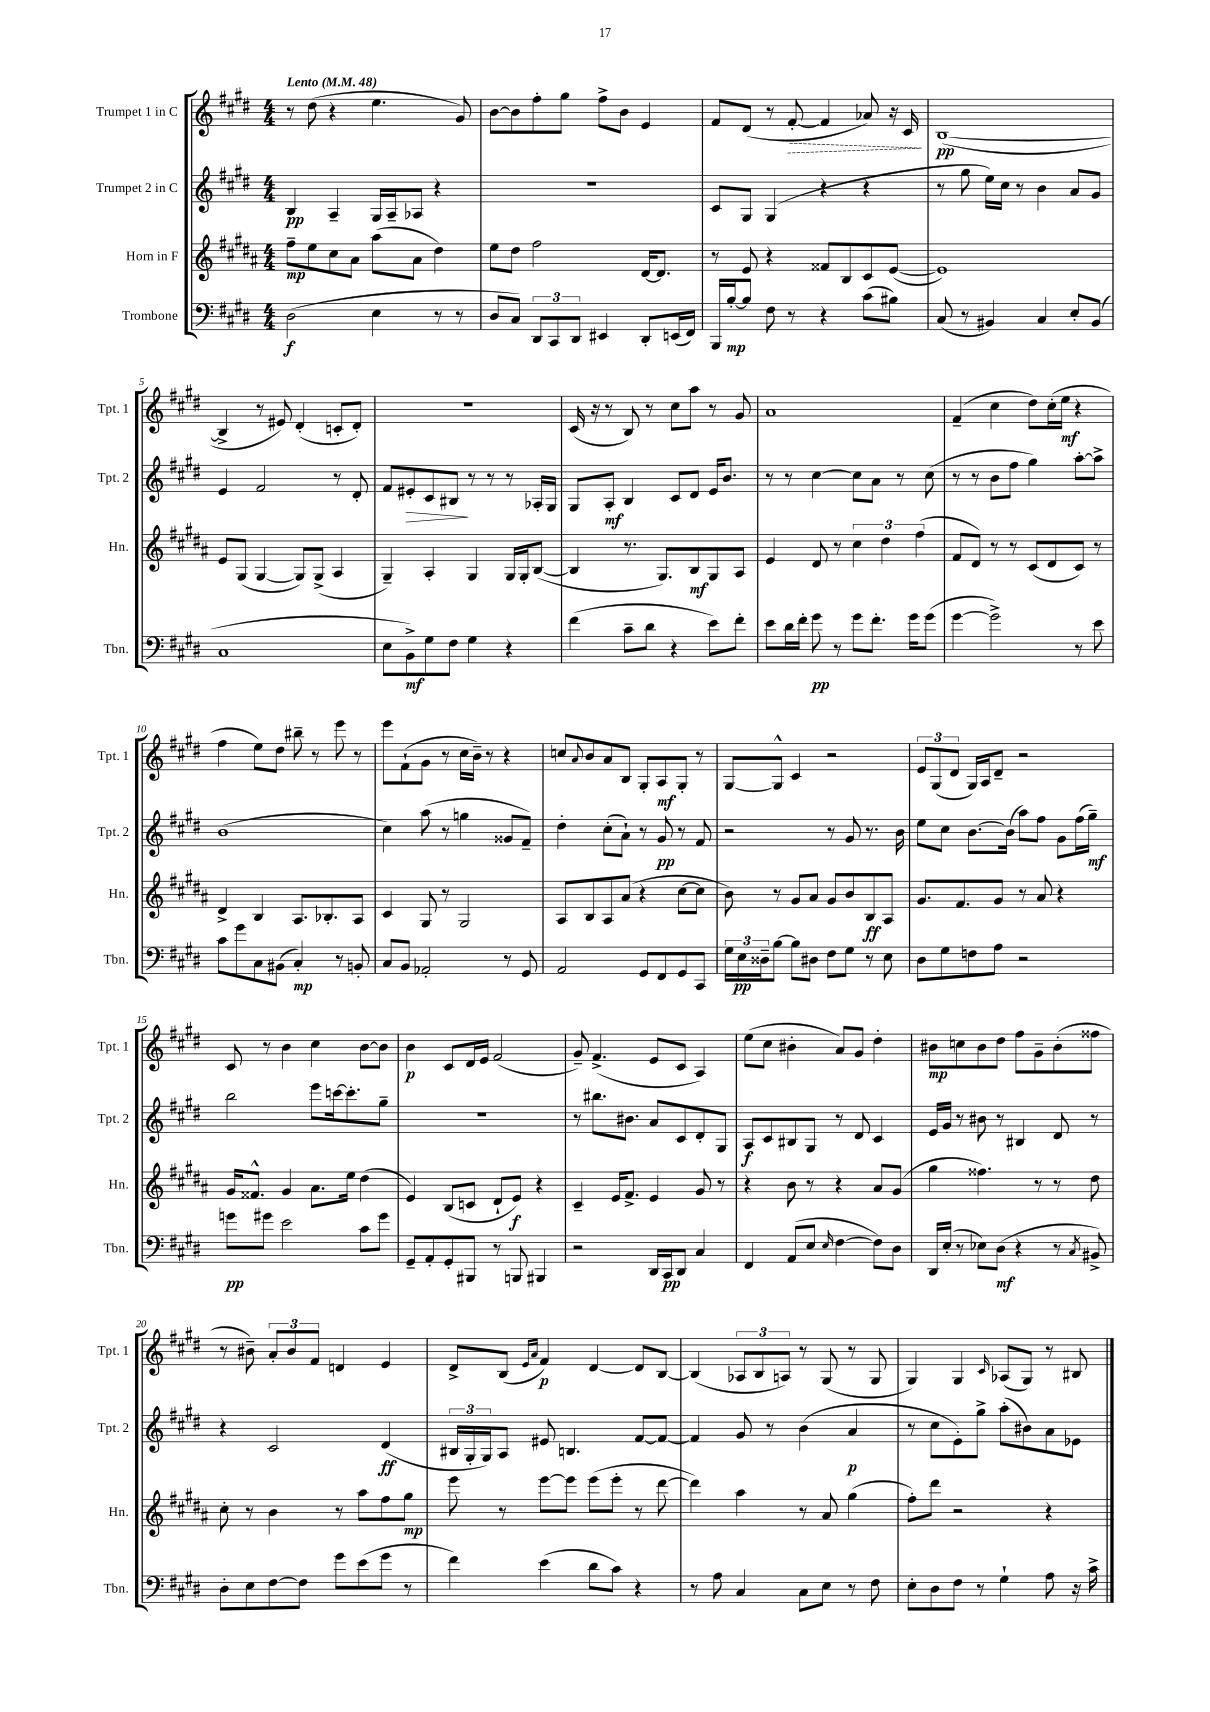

**kern	**kern	**kern	**kern
*staff4	*staff3	*staff2	*staff1
*clefF4	*clefG2	*clefG2	*clefG2
*k[f#c#g#d#]	*k[f#c#g#d#a#]	*k[f#c#g#d#]	*k[f#c#g#d#]
*M4/4	*M4/4	*M4/4	*M4/4
*MM48	*MM48	*MM48	*MM48
(2D#\	8ff#~\L	4B/	8r
.	8ee\	.	(8dd#\
.	8cc#\	4A~/	4r
.	8a#\J	.	.
4E\	(8aa#\L	16G#/LL	4.ee\
.	.	16A~/J	.
.	8a#\J	8A-/J	.
8r	4dd#\)	4r	.
8r	.	.	8g#/)
=	=	=	=
8D#/L	8ee\L	1r	[8b\L
8C#/J)	8dd#\J	.	8b\]
12DD#/L	2ff#\	.	8ff#'\
12CC#/	.	.	.
.	.	.	8gg#\J
12DD#/J	.	.	.
4EE#/	.	.	8ff#^\L
.	.	.	8b\J
8DD#'/L	[16d#/LK	.	4e/
.	8.d#/]J	.	.
(16EE/L	.	.	.
16FF#/JJ)	.	.	.
=	=	=	=
16BBB/LL	8r	8c#/L	8f#/L
[16B'/J	.	.	.
8B/]J	8e/	8G#/J	(8d#/J
8F#\	4r	(4G#/	8r
8r	.	.	[8f#'/
4r	8f##/L	4r	4f#/]
.	8B/	.	.
(8c#\L	8c#/	4r	8a-/)
8B#\J)	([8e/J	.	16r
.	.	.	16c#/
=	=	=	=
(8C#/	1e])	8r	([1B
8r	.	8gg#\	.
4BB#/)	.	16ee\LL)	.
.	.	16cc#\JJ	.
.	.	8r	.
4C#/	.	4b\	.
8E'/L	.	8a/L	.
(8BB#/J	.	8g#/J	.
=	=	=	=
1C#	8e/L	4e/	4B^/]
.	(8G#/J	.	.
.	[4G#/	2f#/	8r
.	.	.	8e#/)
.	8G#/]L)	.	(4d#'/
.	(8G#^/J	.	.
.	4A#/	8r	8c'/L
.	.	8d#'/	8d#'/J)
=	=	=	=
8E\L	4G#~/)	8f#/L	1r
8BB^\)	.	8e#'/	.
8G#\	4A#'/	8c#/	.
8F#\J	.	8B#/J	.
4G#\	4G#/	8r	.
.	.	8r	.
4r	16G#/LL	8r	.
.	16G#'/J	.	.
.	([8B/J	16A-'/LL	.
.	.	16G#/JJ	.
=	=	=	=
(4f#\	4B/]	8G#/L	(16c#/
.	.	.	16r
.	.	8A'/J	8r
8c#~\L	8.r	4B/	8B/)
8d#\J	.	.	8r
.	8.G#/L)	.	.
4r	.	8c#/L	8cc#\L
.	8B/	8d#/J	8aa\J
8e\L)	8G#/	16e/LK	8r
.	.	8.b/J	.
8f#'\J	8A#/J	.	8g#/
=	=	=	=
8e\L	4e/	8r	1a
16d#\L	.	8r	.
16f#'\JJ	.	.	.
8g#\	8d#/	[4cc#\	.
8r	8r	.	.
8g#\L	6cc#\	8cc#\]L	.
8.f#'\J	.	8a\J	.
.	6dd#\	.	.
.	.	8r	.
16g#\LK	.	.	.
.	(6ff#\	.	.
(8g#\J	.	(8cc#\	.
=	=	=	=
[4g#\	8f#/L	8r	(4f#~/
.	8d#/J)	8r	.
2g#^\])	8r	8b\L	4cc#\
.	8r	8ff#\J	.
.	(8c#/L	4gg#\)	8dd#\L)
.	8d#/	.	(16cc#'\L
.	.	.	16ee\JJ
8r	8c#/J)	[8aa'\L	4r
8e\	8r	8aa^\]J	.
=	=	=	=
8c#\L	4d#^/	(1b	4ff#\
8g#\	.	.	.
8C#\	4B/	.	8ee\L)
(8BB#\J	.	.	8dd#\J
4C#'/)	8.A#/L	.	8bb#~\
.	.	.	8r
.	8.B-'/	.	.
8r	.	.	8eee\
8BB'/	8A#/J	.	8r
=	=	=	=
8C#/L	4c#/	4cc#\)	8eee\L
8BB/J	.	.	(8f#`\
2AA-'/	8G#/	(8aa\	8g#\J
.	8r	8r	8r
.	2G#/	4gg\	16cc#\LL
.	.	.	16b~\JJ)
.	.	.	8r
8r	.	8g##/L	4r
8GG#/	.	8f#~/J)	.
=	=	=	=
2AA/	8A#/L	4dd#'\	8cc/L
.	.	.	8qqa/
.	8B/	.	8b/
.	8A#/	(8cc#'\L	8a/
.	(8a#/J	8a`\J)	8B/J
8GG#/L	4r	8r	8G#'/L
8FF#/	.	8g#/	8A/
8GG#/	[8cc#\L	8r	8G#'/J
8CC#/J	8cc#\]J	8f#/	8r
=	=	=	=
24G#\LL	8b\)	2r	[8G#/L
24E\	.	.	.
24D##~\J	.	.	.
[8B\J	8r	.	8G#^^/]J
8B\]L	8g#/L	.	4c#/
8D#\J	8a#/J	.	.
8F#\L	8g#/L	8r	2r
8G#\J	8b/	8g#/	.
8r	8B/	8.r	.
8E\	8A#/J	.	.
.	.	16b\	.
=	=	=	=
8D#\L	8.g#/L	8ee\L	12e/L
.	.	.	(12G#/
8G#\	.	8cc#\J	.
.	.	.	12d#/J
.	8.f#/	.	.
8F\	.	[8.b\L	16G#/LL)
.	.	.	16A/J
8A\J	8g#/J	.	8d#~/J
.	.	(16b\]Jk	.
2r	8r	8aa\L)	2r
.	8a#/	8ff#\J	.
.	4r	8g#\L	.
.	.	(16ff#\L	.
.	.	16gg#~\JJ)	.
=	=	=	=
8g\L	16g#/LK	2bb\	8c#/
.	8.f##^^/J	.	.
8g#\J	.	.	8r
2e\	4g#/	.	4b\
.	8.a#\L	8eee\L	4cc#\
.	.	[16ccc\k	.
.	16ee\Jk	8.ccc'\]	.
8c#\L	(4dd#\	.	[8b\L
8g#\J	.	8gg#~\J	8b\]J
=	=	=	=
8GG#~/L	4e/)	1r	4b\
8AA'/	.	.	.
8GG#'/	(8B/L	.	8c#/L
8BBB#/J	8c/J	.	16d#/L
.	.	.	16e/JJ
8r	8d#`/L	.	(2f#/
8BBB/	8e/J)	.	.
4BBB#/	4r	.	.
=	=	=	=
2r	4c#~/	8r	8g#~/)
.	.	8.bb#\L	(4.f#^/
.	16e/LK	.	.
.	8.f#^/J	8.b#\J	.
16DD#/LL	4e/	8a/L	8e/L
16CC#/J	.	.	.
8DD#/J	.	8c#/	8c#/J
4C#/	8g#/	8d#'/	4A/)
.	8r	8G#/J	.
=	=	=	=
4FF#/	4r	8A/L	(8ee\L
.	.	8c#/	8cc#\J
(8AA/L	8b\	8B#/	4b#'\
8E/J	8r	8G#/J	.
16qqE/	.	.	.
[4F#\	4r	8r	8a/L)
.	.	8d#/	8g#/J
8F#\]L)	8a#/L	4c#/	4dd#'\
8D#\J	(8g#/J	.	.
=	=	=	=
16DD#/LL	4gg#\	16e/LL	8b#\L
(16E'/JJ	.	16g#/JJ	.
8r	.	8r	8cc\
8E-\L)	4.ff##\)	8b#\	8b#\
(8D#\J	.	8r	8dd#\J
4r	.	4B#/	8ff#\L
.	8r	.	8g#~\
8r	8r	8d#/	(8b#'\
8qC#/	.	.	.
8BB#^/)	8dd#\	8r	8ff##\J
=	=	=	=
8D#'\L	8cc#'\	4r	8r
8E\	8r	.	8b#~\)
[8F#\	4b\	2c#/	12a'/L
.	.	.	12b#/
8F#\]J	.	.	.
.	.	.	12f#/J
8g#\L	8r	.	4d/
(8e\	8aa#\L	.	.
8g#\J	8ff#\	(4d#/	4e/
8r	8gg#\J	.	.
=	=	=	=
4f#\)	8eee\	24B#/LL	8d#^/L
.	.	24G#'/	.
.	.	24G#/J)	.
.	8r	8A/J	(8B/J
.	.	.	16qqe/LL
.	.	.	16qqa/JJ
(4e\	[8eee\L	8e#/	4f#/)
.	8eee\]J	4.B/	.
8d#\L	(8eee\L	.	[4d#/
8c#\J)	8eee'\J	.	.
4r	8r	[8f#/L	8d#/]L
.	[8ddd#\	8f#/_J	[8B/J
=	=	=	=
8r	4ddd#\])	4f#/]	(4B/]
8A\	.	.	.
4C#/	4aa#\	8g#/	12A-/L
.	.	.	12B/
.	.	8r	.
.	.	.	12A/J)
8C#\L	8r	(4b\	8r
8E\J	8a#/	.	(8G#/
8r	(4gg#\	4a/	8r
8F#\	.	.	8G#/
=	=	=	=
8E'\L	8ff#'\L)	8r	4G#/)
8D#\	8ddd#\J	8cc#\L	.
8F#\J	2r	8e'\)	4G#/
8r	.	8gg#^\J	.
.	.	.	16qqc#/
4G#`\	.	(8aa'\L	(8A-/L
.	.	8b#\)	8G#/J)
8A\	4r	8a\	8r
16r	.	8e-\J	8B#/
16c#^\	.	.	.
==	==	==	==
*-	*-	*-	*-
